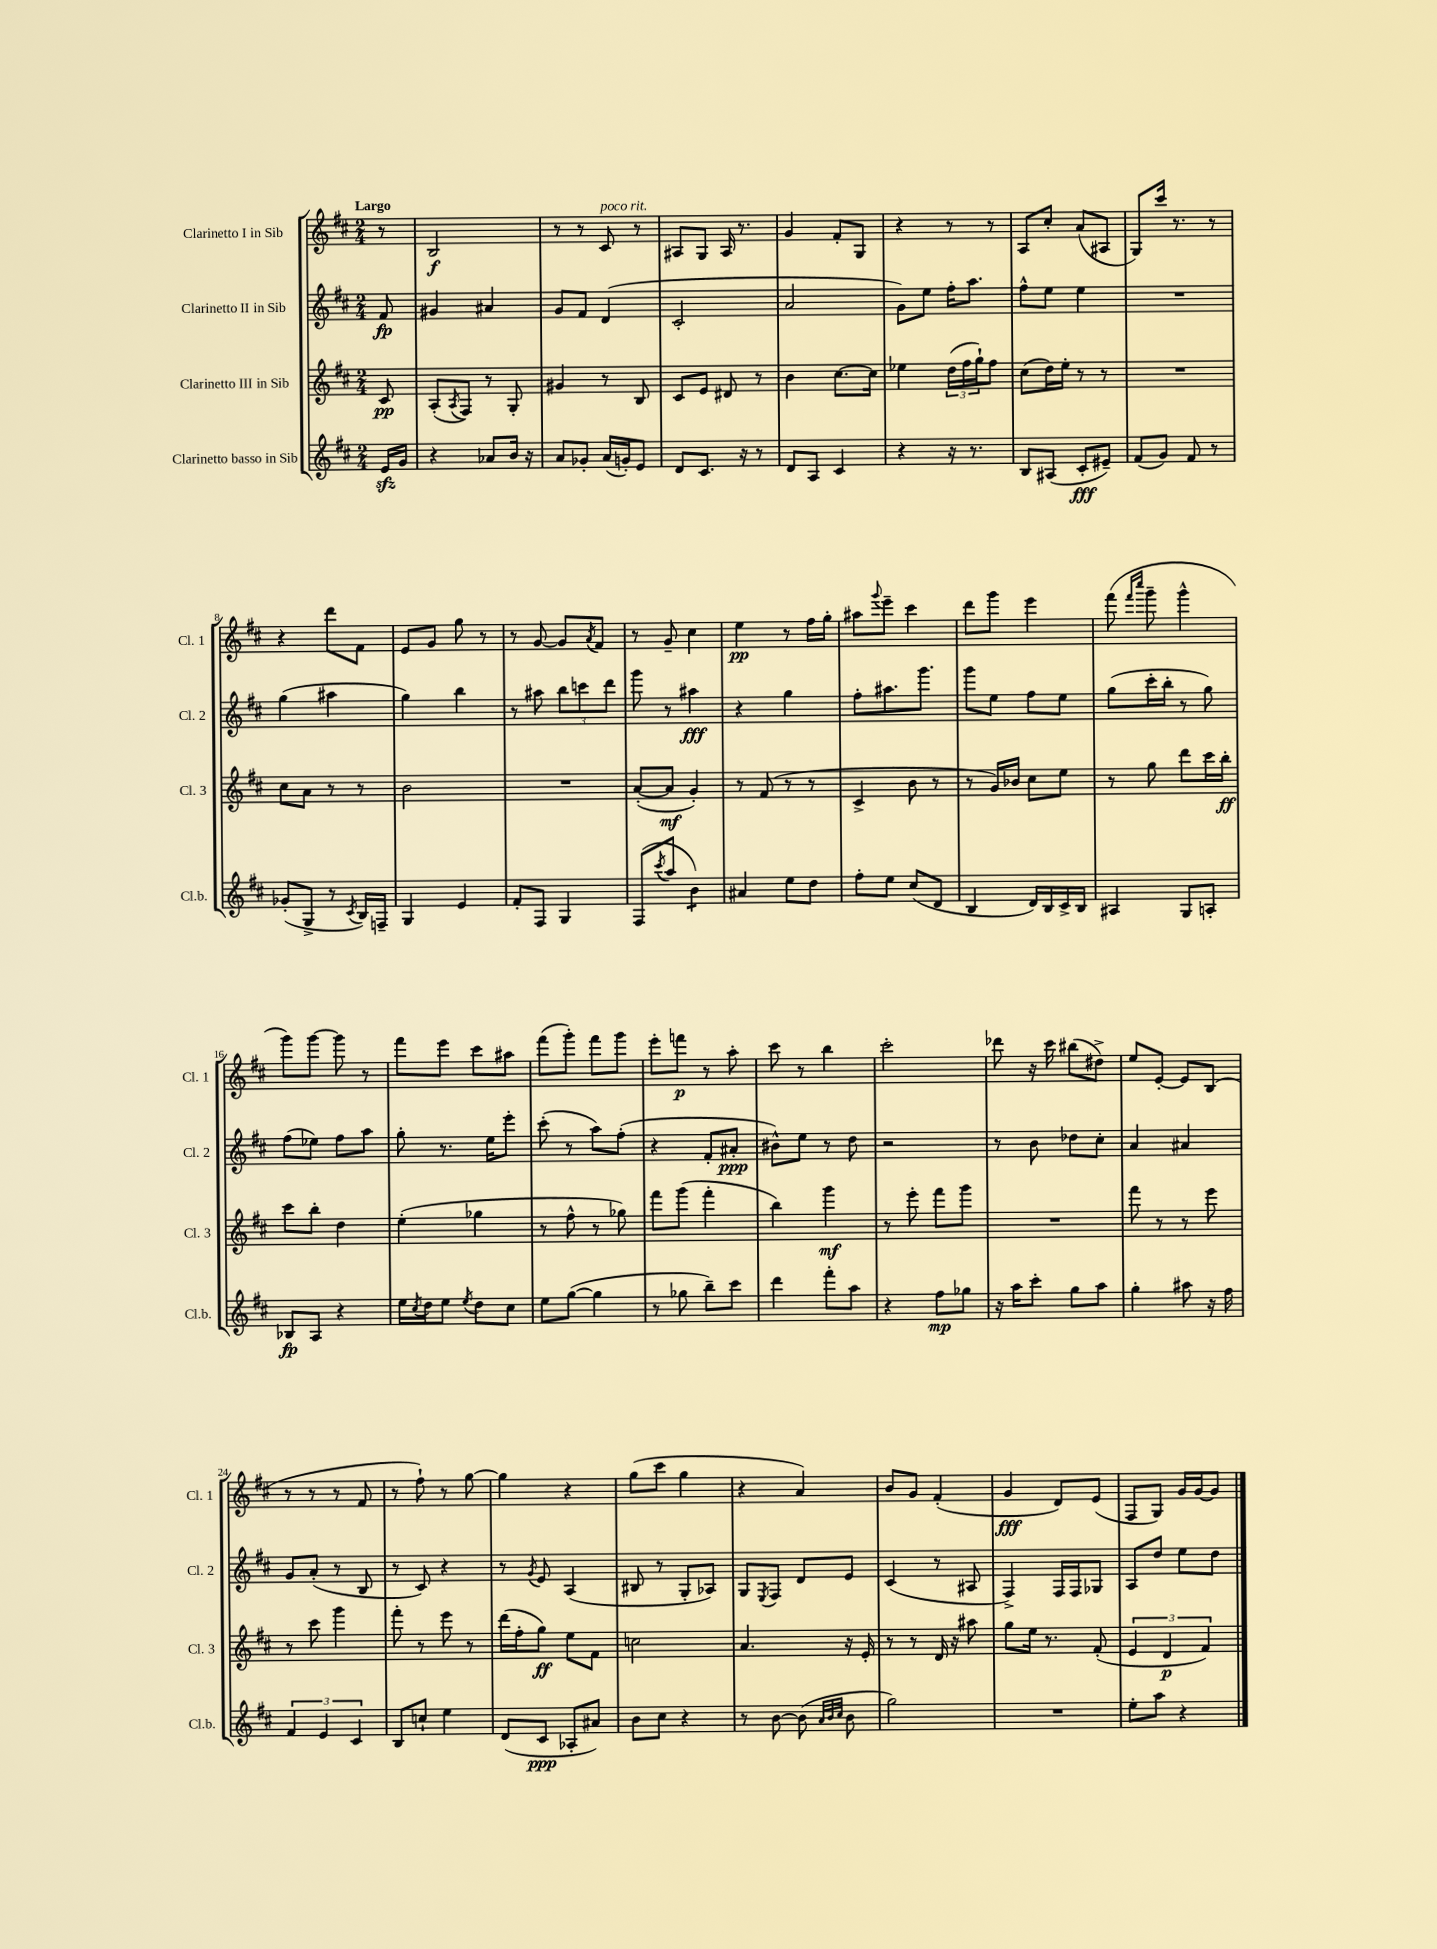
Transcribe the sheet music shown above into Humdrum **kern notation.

**kern	**kern	**kern	**kern
*staff4	*staff3	*staff2	*staff1
*clefG2	*clefG2	*clefG2	*clefG2
*k[f#c#]	*k[f#c#]	*k[f#c#]	*k[f#c#]
*M2/4	*M2/4	*M2/4	*M2/4
16e	8c#	8f#	8r
16g	.	.	.
=	=	=	=
4r	(8A'	4g#	2B
.	8qA	.	.
.	8F#)	.	.
8a-	8r	4a#	.
16b	8G'	.	.
16r	.	.	.
=	=	=	=
8a	4g#	8g	8r
8g-'	.	8f#	8r
(16a	8r	(4d	8c#
16g')	.	.	.
8e	8B	.	8r
=	=	=	=
8d	8c#	2c#'	8A#
8.c#	8e	.	8G
.	8d#	.	16A#
16r	.	.	8.r
8r	8r	.	.
=	=	=	=
8d	4b	2a	4g
8A	.	.	.
4c#	[8.cc#	.	8f#'
.	.	.	8G
.	16cc#]	.	.
=	=	=	=
4r	4ee-	8g)	4r
.	.	8ee	.
16r	(24dd	16ff#'	8r
.	24ff#	.	.
8.r	.	8.aa	.
.	24gg`)	.	.
.	8ff#	.	8r
=	=	=	=
8B	(8cc#	8ff#^^	8A
(8A#	16dd)	8ee	8cc#'
.	16ee'	.	.
8c#'	8r	4ee	(8a
8e#~)	8r	.	8A#
=	=	=	=
(8f#	2r	2r	8G)
8g)	.	.	16ccc#
.	.	.	8.r
8f#	.	.	.
8r	.	.	8r
=	=	=	=
(8g-'	8cc#	(4gg	4r
8G^	8a	.	.
8r	8r	4aa#	8ddd
8qc#	.	.	.
16B)	8r	.	8f#
16F~	.	.	.
=	=	=	=
4G	2b	4gg)	8e
.	.	.	8g
4e	.	4bb	8gg
.	.	.	8r
=	=	=	=
8f#'	2r	8r	8r
8F#	.	8aa#	[8g
4G	.	12bb	8g]
.	.	12ccc	.
.	.	.	8qa
.	.	.	8f#
.	.	12ddd	.
=	=	=	=
(8F#	([8a'	8ggg	8r
8qccc#	.	.	.
8aa	8a]	8r	8g~
4b)	4g')	4aa#	4cc#
=	=	=	=
4a#	8r	4r	4ee
.	(8f#	.	.
8ee	8r	4gg	8r
8dd	8r	.	16ff#
.	.	.	16gg'
=	=	=	=
8ff#'	4c#^	8ff#'	8aa#
.	.	.	8qqggg
8ee	.	8.aa#	8eee~
(8cc#	8b	.	4ccc#
.	.	8.ggg	.
8d	8r	.	.
=	=	=	=
4B	8r	8ggg	8ddd
.	16g)	8ee	8ggg
.	16b-	.	.
16d)	8cc#	8ff#	4eee
16B	.	.	.
16c#^	8ee	8ee	.
16B	.	.	.
=	=	=	=
4A#	8r	(8gg	(8fff#
.	.	.	16qqfff#
.	.	.	16qqcccc#
.	8gg	16ccc#'	8ggg~
.	.	16bb'	.
8G	8ddd	8r	4ggg^^
8A'	16ccc#	8gg)	.
.	16bb'	.	.
=	=	=	=
8B-	8ccc#	(8ff#	8ggg)
8A	8bb'	8ee-)	[8ggg
4r	4dd	8ff#	8ggg]
.	.	8aa	8r
=	=	=	=
16ee	(4ee'	8gg'	8fff#
8qcc#	.	.	.
16dd	.	.	.
8ee	.	8.r	8eee
8qee	.	.	.
8dd	4gg-	.	8ccc#
.	.	16ee	.
8cc#	.	8eee'	8aa#
=	=	=	=
8ee	8r	(8ccc#'	(8fff#
([8gg	8ff#^^	8r	8ggg')
4gg]	8r	8aa)	8fff#
.	8gg-)	(8ff#'	8ggg
=	=	=	=
8r	8fff#	4r	8eee'
8gg-	(8ggg	.	8fff
8bb~)	4fff#'	8f#'	8r
8ccc#	.	8a#'	8aa'
=	=	=	=
4ddd	4bb)	8b#^^)	8ccc#
.	.	8ee	8r
8fff#'	4ggg	8r	4bb
8aa	.	8dd	.
=	=	=	=
4r	8r	2r	2ccc#'
.	8eee'	.	.
8ff#	8fff#	.	.
8gg-	8ggg	.	.
=	=	=	=
16r	2r	8r	8ddd-
16aa	.	.	.
8ccc#'	.	8b	16r
.	.	.	16ccc#
8gg	.	8dd-	(8bb#
8aa	.	8cc#'	8dd#^)
=	=	=	=
4gg'	8fff#	4a	8ee
.	8r	.	[8e'
8aa#	8r	4a#	8e]
16r	8eee	.	(8B
16ff#	.	.	.
=	=	=	=
6f#	8r	8g	8r
.	8ccc#	(8a'	8r
6e	.	.	.
.	4ggg	8r	8r
6c#	.	.	.
.	.	8B	8f#
=	=	=	=
8B	8fff#'	8r	8r
8cc`	8r	8c#)	8ff#`)
4ee	8eee	4r	8r
.	8r	.	[8gg
=	=	=	=
(8d	(16ddd	8r	4gg]
.	16ff#'	.	.
.	.	8qg	.
8c#	8gg)	8e	.
8A-'	8ee	(4A	4r
8a#)	8f#	.	.
=	=	=	=
8b	2cc	8B#	(8gg
8cc#	.	8r	8ccc#
4r	.	8G'	4gg
.	.	8A-)	.
=	=	=	=
8r	4.a	8G	4r
.	.	8qE	.
[8b	.	8F#	.
(8b]	.	8d	4a)
32qqa	.	.	.
32qqb	.	.	.
32qqcc#	.	.	.
8b	16r	8e	.
.	16e'	.	.
=	=	=	=
2gg)	8r	(4c#	8b
.	8r	.	8g
.	16d	8r	(4f#'
.	16r	.	.
.	8aa#	8A#	.
=	=	=	=
2r	8gg	4F#^)	4g
.	16ee	.	.
.	8.r	.	.
.	.	16F#	8d)
.	.	16F#	.
.	(8f#'	8G-	(8e
=	=	=	=
8ee'	6e	8A	8F#
8aa	.	8dd	8G)
.	6d	.	.
4r	.	8ee	16g
.	.	.	[16g
.	6f#)	.	.
.	.	8dd	8g]
==	==	==	==
*-	*-	*-	*-
